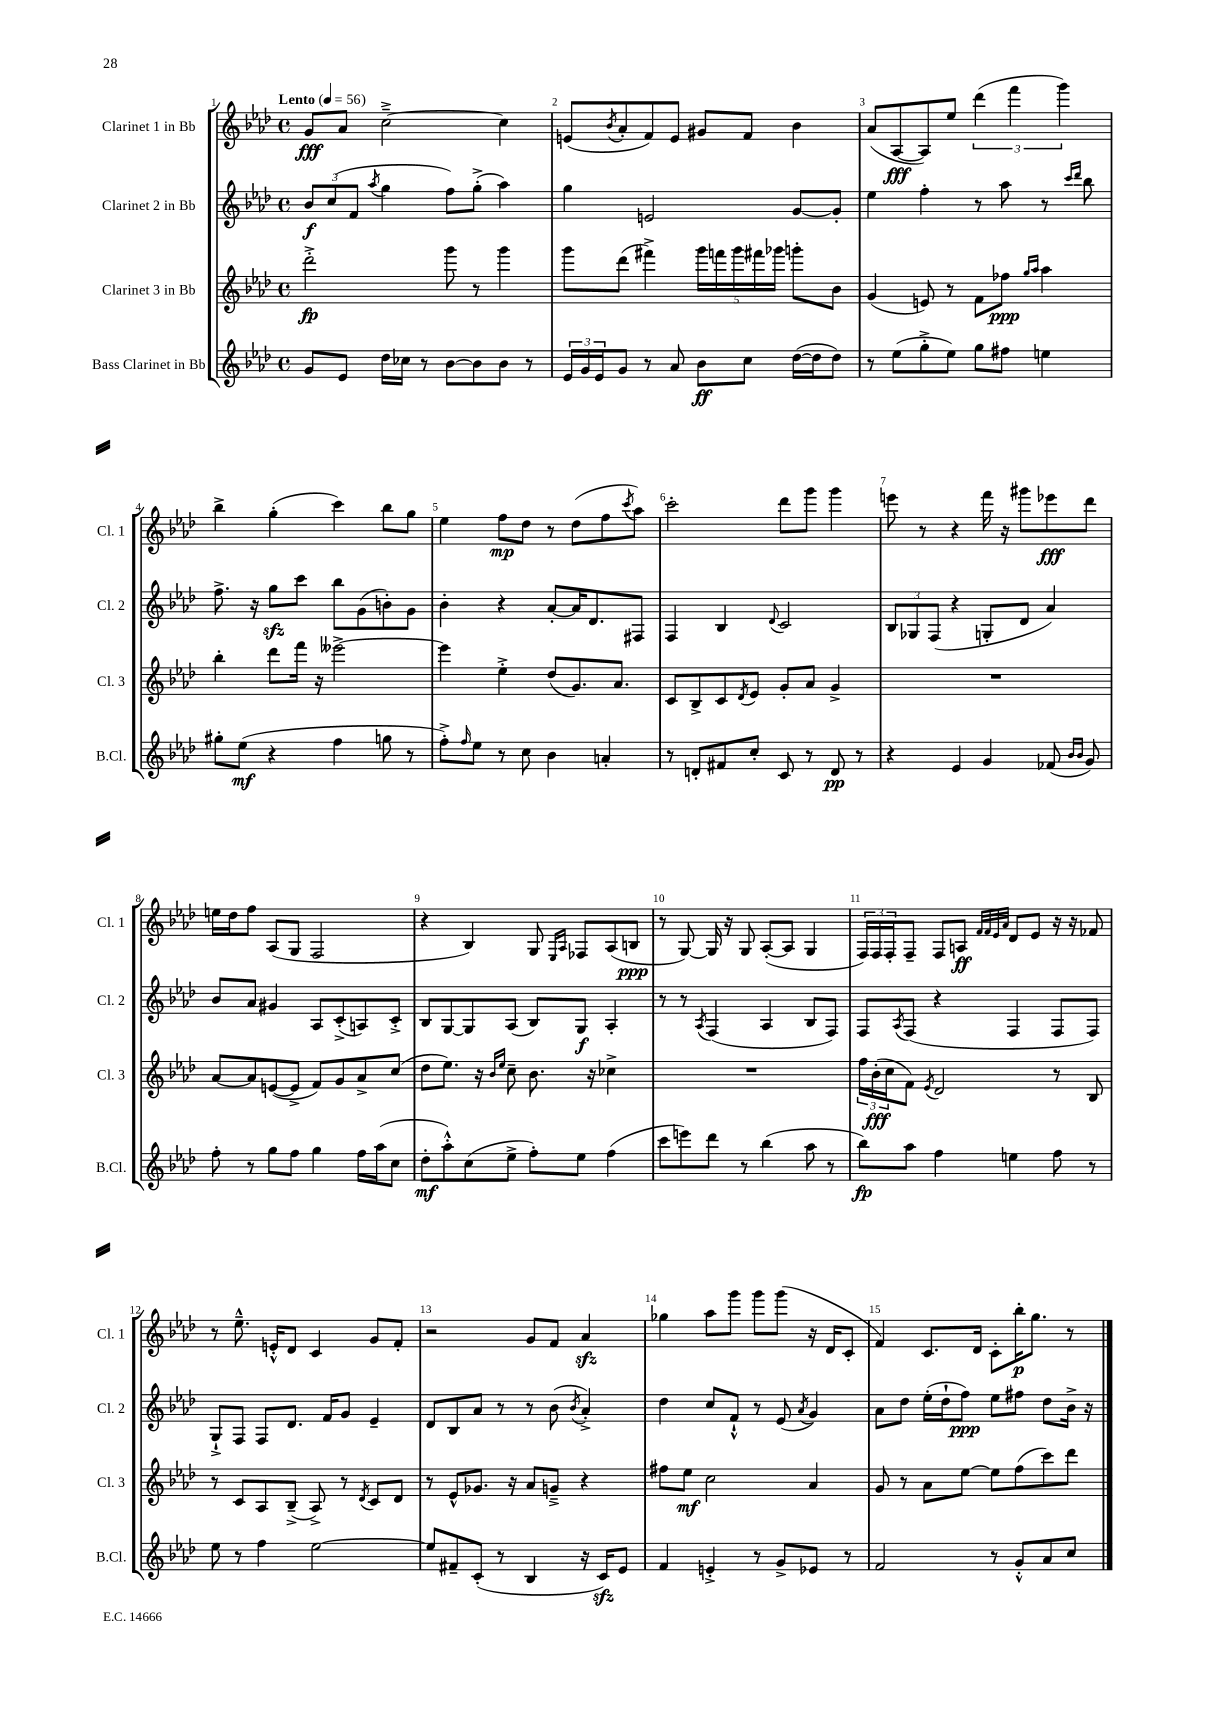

**kern	**kern	**kern	**kern
*staff4	*staff3	*staff2	*staff1
*clefG2	*clefG2	*clefG2	*clefG2
*k[b-e-a-d-]	*k[b-e-a-d-]	*k[b-e-a-d-]	*k[b-e-a-d-]
*M4/4	*M4/4	*M4/4	*M4/4
*met(c)	*met(c)	*met(c)	*met(c)
*MM56	*MM56	*MM56	*MM56
8g	2ddd-'^	12b-	8g
.	.	(12cc	.
8e-	.	.	8a-
.	.	12f	.
.	.	8qaa-	.
16dd-	.	4gg	[2cc~^
16cc-	.	.	.
8r	.	.	.
[8b-	8ggg	8ff)	.
8b-]	8r	(8gg'^	.
8b-	4ggg	4aa-)	4cc]
8r	.	.	.
=	=	=	=
24e-	8ggg	4gg	(8e
24g	.	.	.
24e-	.	.	.
.	.	.	8qb-
8g	(8ddd-	.	8a-'
8r	4fff#^)	2e	8f)
8a-	.	.	8e
8b-	20ggg	.	8g#
.	20fff	.	.
.	20ggg	.	.
8cc	.	.	8f
.	20fff#	.	.
.	20ggg-	.	.
([16dd-	8ggg'	[8g	4b-
16dd-]	.	.	.
8dd-)	8b-	8g']	.
=	=	=	=
8r	(4g	4ee-	(8a-
(8ee-	.	.	[8A-
8gg'^	8e)	4ff'	8A-])
8ee-)	8r	.	8ee-
8gg	8f	8r	(6ddd-
8ff#	8ff-	8aa-	.
.	.	.	6fff
.	16qqgg	.	.
.	16qqaa-	.	.
4ee	4aa-	8r	.
.	.	.	6ggg)
.	.	16qqccc	.
.	.	16qqddd-	.
.	.	8bb-	.
=	=	=	=
8gg#'	4bb-'	8.ff^	4bb-^
(8ee-	.	.	.
.	.	16r	.
4r	8ddd-	8gg	(4gg'
.	16fff	8ccc	.
.	16r	.	.
4ff	[2eee--^	8bb-	4ccc)
.	.	(8g	.
8gg	.	8b')	8bb-
8r	.	8g	8gg
=	=	=	=
8ff'^)	4eee--]	4b-'	4ee-
16qqff	.	.	.
8ee-	.	.	.
8r	4ee-'^	4r	8ff
8cc	.	.	8dd-
4b-	(8dd-	[8a-'	8r
.	8.g)	16a-]	(8dd-
.	.	8.d-	.
4a'	.	.	8ff
.	8.a-	.	.
.	.	.	8qccc
.	.	8F#	8aa-)
=	=	=	=
8r	8c	4F	2ccc'
8d'	8B-^	.	.
8f#	8c	4B-	.
.	8qd-	.	.
8cc'	8e-	.	.
.	.	8qqd-	.
8c	8g'	2c	8ddd-
8r	8a-	.	8ggg
8d	4g^	.	4ggg
8r	.	.	.
=	=	=	=
4r	1r	12B-	8eee
.	.	12G-	.
.	.	.	8r
.	.	(12F	.
4e-	.	4r	4r
4g	.	8G'	16fff
.	.	.	16r
.	.	8d-	8ggg#
(8f-	.	4a-)	8eee-
16qqb-	.	.	.
16qqb-	.	.	.
8g)	.	.	8ddd-
=	=	=	=
8ff'	[8a-	8b-	16ee
.	.	.	16dd-
8r	8a-]	8a-	8ff
8gg	([8e	4g#	(8A-
8ff	8e^]	.	8G
4gg	8f)	8A-	2F
.	8g	(8c'^	.
16ff	8a-^	8A)	.
(16aa-	.	.	.
8cc	(8cc	8c'^	.
=	=	=	=
8dd-'	8dd-	8B-	4r
8aa-'^^)	8.ee-)	[8G	.
(8cc	.	8G]	4B-)
.	16r	.	.
.	16qqb-	.	.
.	16qqee-	.	.
8ee-^	8cc~	(8A-	.
8ff')	8.b-	8B-)	8G
.	.	.	16qqE-
.	.	.	16qqA-
8ee-	.	8G	8F-
.	16r	.	.
(4ff	4cc-^	4A-'	(8A-
.	.	.	8B
=	=	=	=
8ccc	1r	8r	8r
8eee)	.	8r	[8G)
.	.	8qA-	.
8ddd-	.	(4F	16G]
.	.	.	16r
8r	.	.	8G
(4bb-	.	4A-	([8A-'
.	.	.	8A-]
8aa-	.	8B-	4G
8r	.	8F)	.
=	=	=	=
8bb-)	24ff	8F	24F)
.	(24b-'	.	24F
.	24cc	.	24F'
.	.	8qA-	.
8aa-	8f)	(8F	8F~
.	8qe-	.	.
4ff	2d-	4r	8F
.	.	.	8A
.	.	.	32qqf
.	.	.	32qqf
.	.	.	32qqe-
.	.	.	32qqa-
4ee	.	4F	8d-
.	.	.	8e-
8ff	8r	8F	16r
.	.	.	16r
8r	8B-	8F)	8f-
=	=	=	=
8ee-	8r	8G`^	8r
8r	8c	8F	8.ee-~^^
4ff	8A-	8F	.
.	.	.	16e'^^
.	(8B-~^	8.d-	8d-
[2ee-	8A-^)	.	4c
.	.	16f	.
.	8r	8g	.
.	8qd-	.	.
.	8c	4e-~	8g
.	8d-	.	8f'
=	=	=	=
8ee-]	8r	8d-	2r
8f#~	8e-^^	8B-	.
(8c'	8.g-	8a-	.
8r	.	8r	.
.	16r	.	.
4B-	8a-	8r	8g
.	8g~^	(8b-	8f
.	.	8qb-	.
16r	4r	4a-'^)	4a-
16c)	.	.	.
8e-	.	.	.
=	=	=	=
4f	8ff#	4dd-	4gg-
.	8ee-	.	.
4e'^	2cc	8cc	8aa-
.	.	8f`^^	8ggg
8r	.	8r	8ggg
8g^	.	(8e-	(8ggg
.	.	8qa-	.
8e-	4a-	4g)	16r
.	.	.	16d-
8r	.	.	8c'
=	=	=	=
2f	8g	8a-	4f)
.	8r	8dd-	.
.	8a-	(16ee-'	8.c
.	.	16dd-`	.
.	[8ee-	8ff)	.
.	.	.	16d-
8r	8ee-]	8ee-	8c'
8g'^^	(8ff	8ff#	16bb-'
.	.	.	8.gg
8a-	8ccc)	8dd-	.
8cc	8ddd-	16b-^	8r
.	.	16r	.
==	==	==	==
*-	*-	*-	*-
